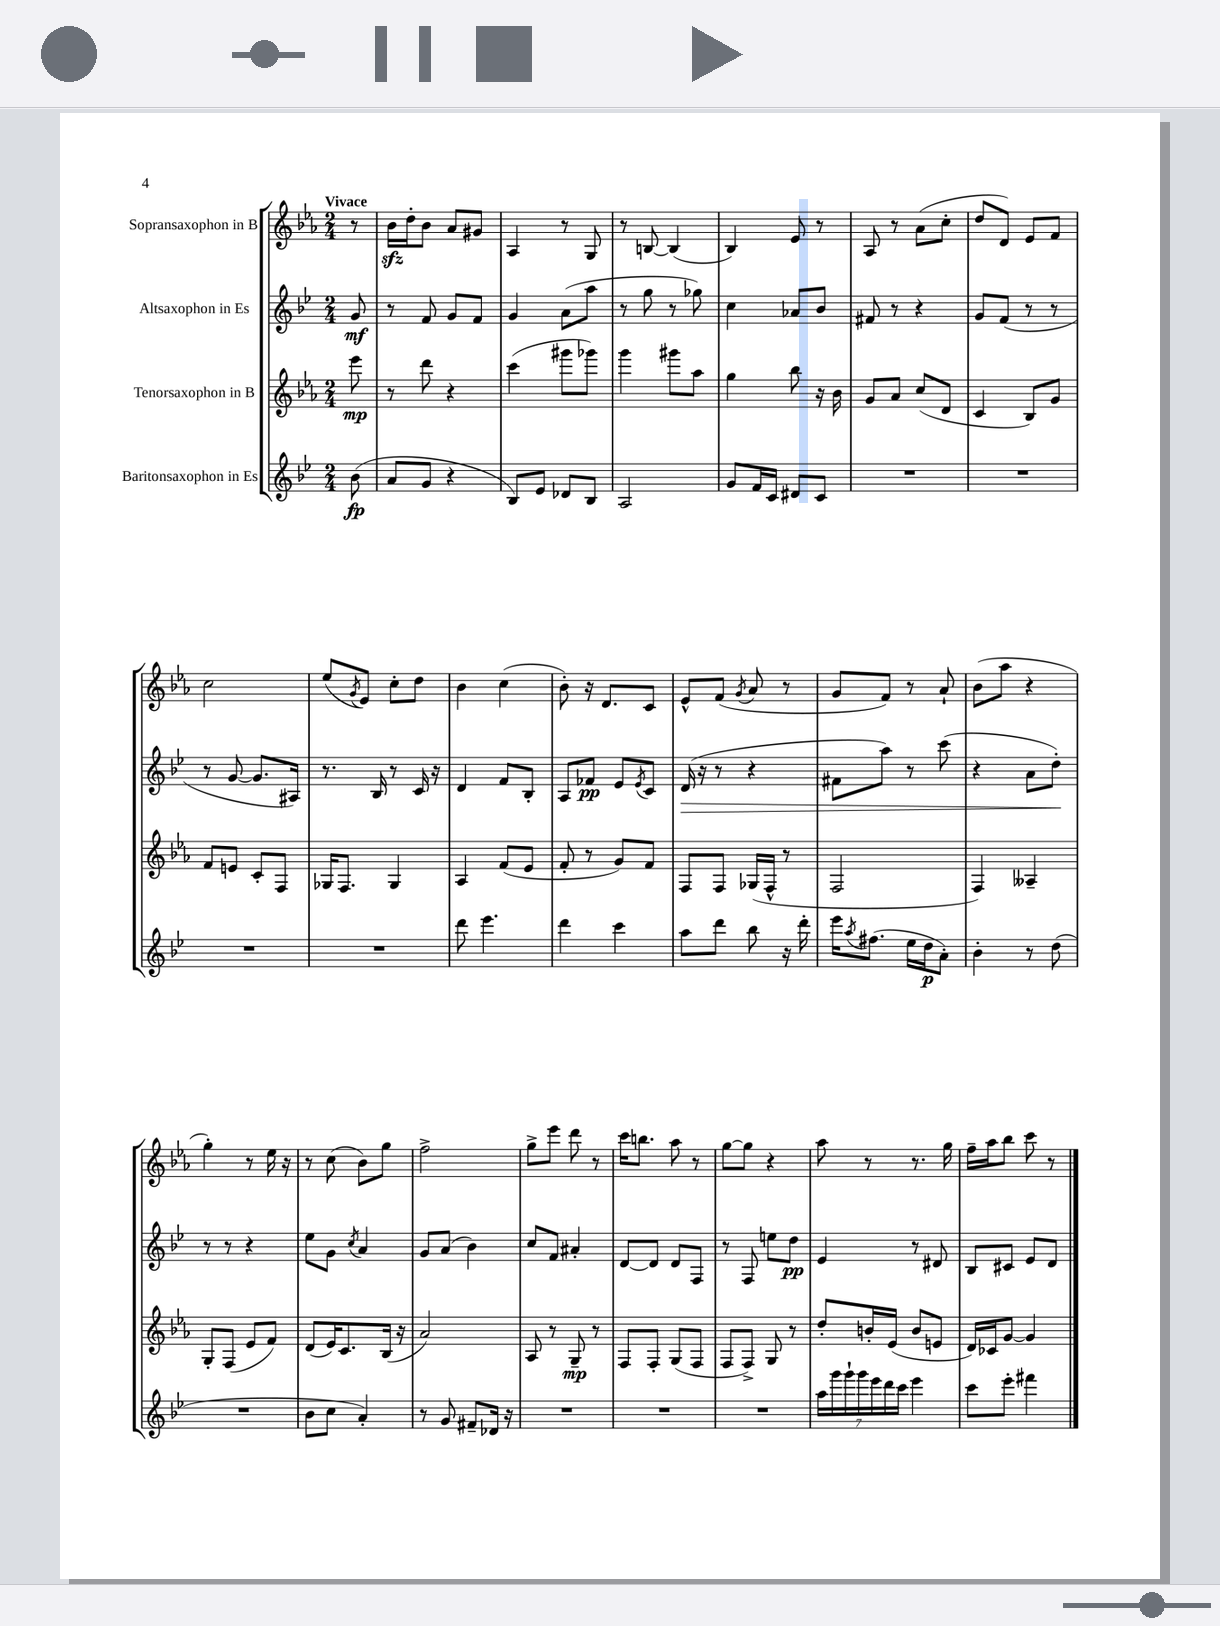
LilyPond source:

<<
\new StaffGroup <<
\new Staff = "s0" \with { instrumentName = "Sopransaxophon in B" } {
    \clef treble \key ees \major \numericTimeSignature \time 2/4 \partial 8 \tempo "Vivace"
    r8 |
    bes'16\sfz d''16-. bes'8 aes'8 gis'8 |
    aes4 r8 g8 |
    r8 b8~ b4( |
    bes4) ees'8 r8 |
    aes8 r8 aes'8( c''8-. |
    d''8 d'8) ees'8 f'8 |
    c''2 |
    ees''8( \acciaccatura { g'8 } ees'8) c''8-. d''8 |
    bes'4 c''4( |
    bes'8-.) r16 d'8. c'8 |
    ees'8-^ f'8( \acciaccatura { g'8 } aes'8 r8 |
    g'8 f'8) r8 aes'8-! |
    bes'8( aes''8 r4 |
    g''4-.) r8 ees''16 r16 |
    r8 c''8( bes'8) g''8 |
    f''2-> |
    g''8-> ees'''8 d'''8 r8 |
    c'''16 b''8. aes''8 r8 |
    g''8~ g''8 r4 |
    aes''8 r8 r8. g''16 |
    f''16-- aes''16 bes''8 c'''8 r8 \bar "|." |
}
\new Staff = "s1" \with { instrumentName = "Altsaxophon in Es" } {
    \clef treble \key bes \major \numericTimeSignature \time 2/4 \partial 8
    g'8\mf |
    r8 f'8 g'8 f'8 |
    g'4 a'8( a''8 |
    r8 g''8 r8 ges''8) |
    c''4 aes'8 bes'8 |
    fis'8 r8 r4 |
    g'8 f'8( r8 r8 |
    r8 g'8~ g'8. ais16) |
    r8. bes16 r8 c'16 r16 |
    d'4 f'8 bes8-. |
    a8 fes'8\pp ees'8 \acciaccatura { ees'8 } c'8 |
    d'16\>( r16 r8 r4 |
    fis'8 a''8) r8 c'''8( |
    r4 a'8 d''8-.\!) |
    r8 r8 r4 |
    ees''8 g'8 \acciaccatura { c''8 } a'4 |
    g'8 a'8( bes'4) |
    c''8 f'8 ais'4-. |
    d'8~ d'8 d'8 f8 |
    r8 f8 e''8 d''8\pp |
    ees'4 r8 dis'8 |
    bes8 cis'8 ees'8 d'8 \bar "|." |
}
\new Staff = "s2" \with { instrumentName = "Tenorsaxophon in B" } {
    \clef treble \key ees \major \numericTimeSignature \time 2/4 \partial 8
    ees'''8\mp |
    r8 d'''8 r4 |
    c'''4( gis'''8 ges'''8) |
    g'''4 gis'''8 aes''8 |
    g''4 bes''8 r16 bes'16 |
    g'8 aes'8 c''8( d'8 |
    c'4 bes8) g'8 |
    f'8 e'8 c'8-. f8 |
    ges16 f8. ges4 |
    aes4 f'8( ees'8 |
    f'8-. r8 g'8) f'8 |
    f8 f8 ges16( f16-^ r8 |
    f2 |
    f4) aeses4-- |
    g8-. f8( ees'8 f'8) |
    d'8( ees'16) c'8. bes16( r16 |
    aes'2) |
    aes8 r8 g8--\mp r8 |
    f8 f8-. g8( f8 |
    f8 f8->) g8 r8 |
    d''8-. b'16-. ees'16( b'8 e'8 |
    d'16) ces'16 g'8~ g'4 \bar "|." |
}
\new Staff = "s3" \with { instrumentName = "Baritonsaxophon in Es" } {
    \clef treble \key bes \major \numericTimeSignature \time 2/4 \partial 8
    bes'8\fp( |
    a'8 g'8 r4 |
    bes8) ees'8 des'8 bes8 |
    a2 |
    g'8 f'16 c'16 dis'8 c'8 |
    R2 |
    R2 |
    R2 |
    R2 |
    d'''8 ees'''4. |
    d'''4 c'''4 |
    a''8 d'''8 bes''8 r16 d'''16-. |
    ees'''16 \acciaccatura { a''8 } fis''8.( ees''16 d''16\p a'8-.) |
    bes'4-. r8 d''8( |
    R2 |
    bes'8 c''8 a'4-.) |
    r8 g'8 fis'8-- des'16 r16 |
    R2 |
    R2 |
    R2 |
    \tuplet 7/4 { a''16 g'''16 g'''16-! g'''16 ees'''16 d'''16 c'''16 } ees'''4 |
    c'''8 ees'''8-. fis'''4 \bar "|." |
}
>>
>>
\layout { \context { \Score \remove "Bar_number_engraver" } }
